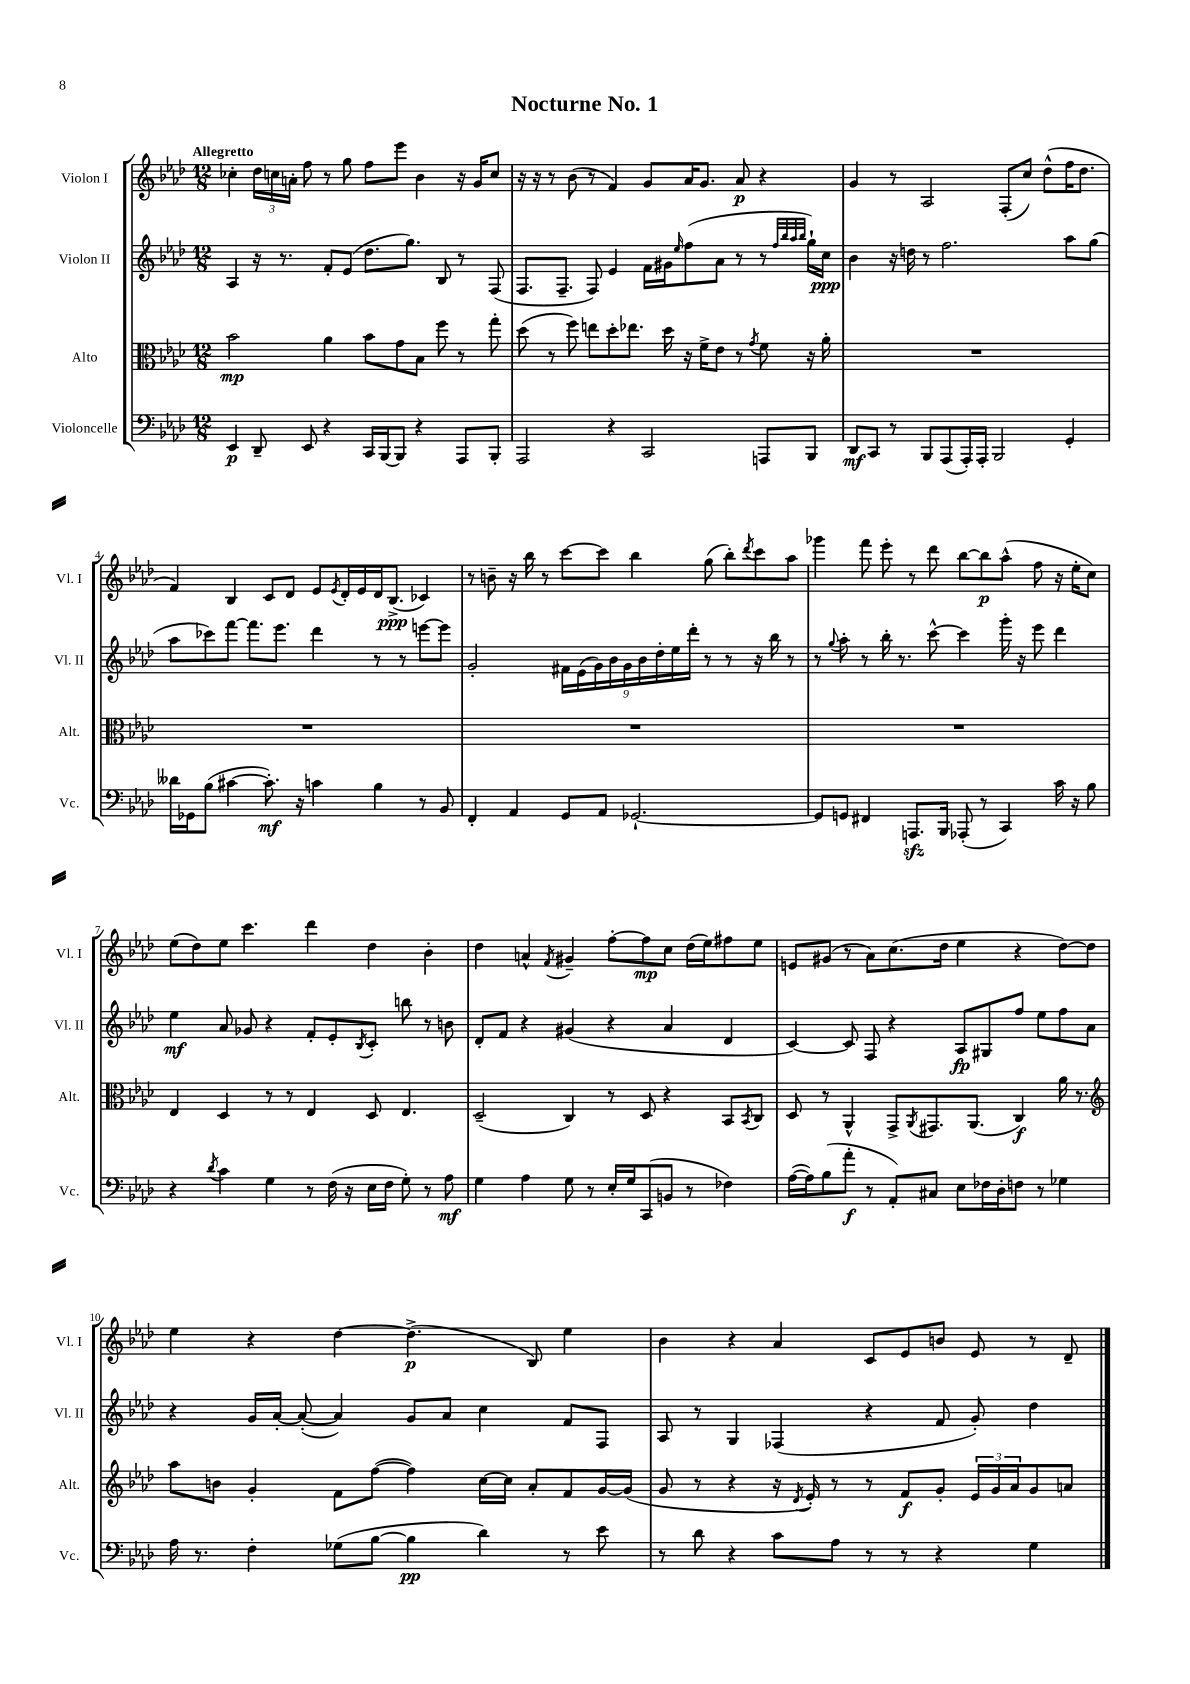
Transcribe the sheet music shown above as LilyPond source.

\header { title = "Nocturne No. 1" }
<<
\new StaffGroup <<
\new Staff = "s0" \with { instrumentName = "Violon I" shortInstrumentName = "Vl. I" } {
    \clef treble \key aes \major \numericTimeSignature \time 12/8 \tempo "Allegretto"
    ces''4-. \tuplet 3/2 { des''16 c''16 a'16-. } f''8 r8 g''8 f''8 ees'''8 bes'4 r16 g'16 c''8 |
    r16 r16 r8 bes'8( r8 f'4) g'8 aes'16 g'8. aes'8\p r4 |
    g'4 r8 aes2 f8-.( c''8) des''8-^( f''16 des''8. |
    f'4) bes4 c'8 des'8 ees'8 \acciaccatura { ees'8 } des'16-. ees'16 des'16 bes8.->\ppp( ces'4) |
    r8 b'8-- r16 bes''16 r8 c'''8~ c'''8 bes''4 g''8( bes''8-.) \acciaccatura { des'''8 } c'''8 aes''8 |
    ges'''4 f'''8 ees'''8-. r8 des'''8 bes''8~ bes''8\p aes''8-^( f''8 r16 ees''16-. c''8) |
    ees''8( des''8) ees''8 c'''4. des'''4 des''4 bes'4-. |
    des''4 a'4-^ \acciaccatura { f'8 } gis'4-- f''8~-. f''8\mp c''8 des''16( ees''16) fis''8 ees''8 |
    e'8 gis'8( r8 aes'8) c''8.( des''16 ees''4 r4 des''8~) des''8 |
    ees''4 r4 des''4~ des''4.->\p( bes8) ees''4 |
    bes'4 r4 aes'4 c'8 ees'8 b'8 ees'8 r8 des'8-- \bar "|." |
}
\new Staff = "s1" \with { instrumentName = "Violon II" shortInstrumentName = "Vl. II" } {
    \clef treble \key aes \major \numericTimeSignature \time 12/8
    aes4 r16 r8. f'8-. ees'8( des''8. g''8.) bes8 r8 f8( |
    f8. f8.-- f8) ees'4 f'16 gis'16 \grace { ees''16 } f''8( aes'8 r8 r8 \grace { f''32 bes''32 aes''32 bes''32 } g''16-!) c''16\ppp |
    bes'4 r16 d''16 r8 f''2. aes''8 g''8( |
    aes''8 ces'''8) f'''8~ f'''8. ees'''8. des'''4 r8 r8 e'''8~ e'''8 |
    g'2-. \tuplet 9/8 { fis'16 ees'16( g'16) bes'16 g'16 bes'16 des''16-. ees''16 des'''16-. } r8 r8 r16 bes''16 r8 |
    r8 \appoggiatura { g''8 } aes''8-. r8 bes''16-. r8. c'''8~-^ c'''4 g'''16-. r16 ees'''8 des'''4 |
    ees''4\mf aes'8 ges'8 r4 f'8-. ees'8-. \acciaccatura { bes8 } c'8-. b''8 r8 b'8 |
    des'8-. f'8 r4 gis'4( r4 aes'4 des'4 |
    c'4~) c'8 f8 r4 aes8\fp gis8 f''8 ees''8 f''8 aes'8 |
    r4 g'16 aes'16~-. aes'8~-.( aes'4) g'8 aes'8 c''4 f'8 f8 |
    aes8 r8 g4 fes4( r4 f'8 g'8-.) des''4 \bar "|." |
}
\new Staff = "s2" \with { instrumentName = "Alto" shortInstrumentName = "Alt." } {
    \clef alto \key aes \major \numericTimeSignature \time 12/8
    bes'2\mp aes'4 bes'8 g'8 bes8 f''8 r8 g''8-. |
    des''8( r8 f''8) e''8 des''8-. ees''8. des''16 r16 f'16-> ees'8 r8 \acciaccatura { g'8 } f'8 r16 aes'16-. |
    R1. |
    R1. |
    R1. |
    R1. |
    ees4 des4 r8 r8 ees4 des8 ees4. |
    des2--( c4) r8 des8 r4 bes,8 \acciaccatura { bes,8 } c8 |
    des8 r8 aes,4-^ g,8-> \acciaccatura { aes,8 } gis,8. aes,8.( c4\f) aes'16 r8. |
    \clef treble aes''8 b'8 g'4-. f'8 f''8~( f''4) c''16~ c''16 aes'8-. f'8 g'16~ g'16( |
    g'8 r8 r4 r16 \acciaccatura { des'8 } ees'16-.) r8 r8 f'8\f g'8-. \tuplet 3/2 { ees'16 g'16 aes'16 } g'8 a'8 \bar "|." |
}
\new Staff = "s3" \with { instrumentName = "Violoncelle" shortInstrumentName = "Vc." } {
    \clef bass \key aes \major \numericTimeSignature \time 12/8
    ees,4\p des,8-- ees,8 r4 c,16 bes,,16~ bes,,8 r4 aes,,8 bes,,8-. |
    aes,,2 r4 c,2 a,,8 bes,,8 |
    des,8\mf c,8 r8 bes,,8 aes,,8( aes,,16-.) aes,,16-. bes,,2 g,4-. |
    deses'16 ges,16 bes8( cis'4~ cis'8.-.\mf) r16 c'4 bes4 r8 bes,8 |
    f,4-. aes,4 g,8 aes,8 ges,2.~-! |
    ges,8 g,8 fis,4 a,,8.\sfz bes,,16 aes,,8-.( r8 c,4) c'16 r16 bes8 |
    r4 \acciaccatura { des'8 } c'4 g4 r8 f16( r16 ees16 f16 g8-.) r8 aes8\mf |
    g4 aes4 g8 r8 ees16-. g16 c,8( b,8 r8 fes4) |
    aes16~( aes16) bes8( aes'8-.\f r8 aes,8-.) cis8 ees8 fes16 des16-. f8 r8 ges4 |
    aes16 r8. f4-. ges8( bes8~ bes4\pp des'4) r8 ees'8 |
    r8 des'8 r4 c'8 aes8 r8 r8 r4 g4 \bar "|." |
}
>>
>>
